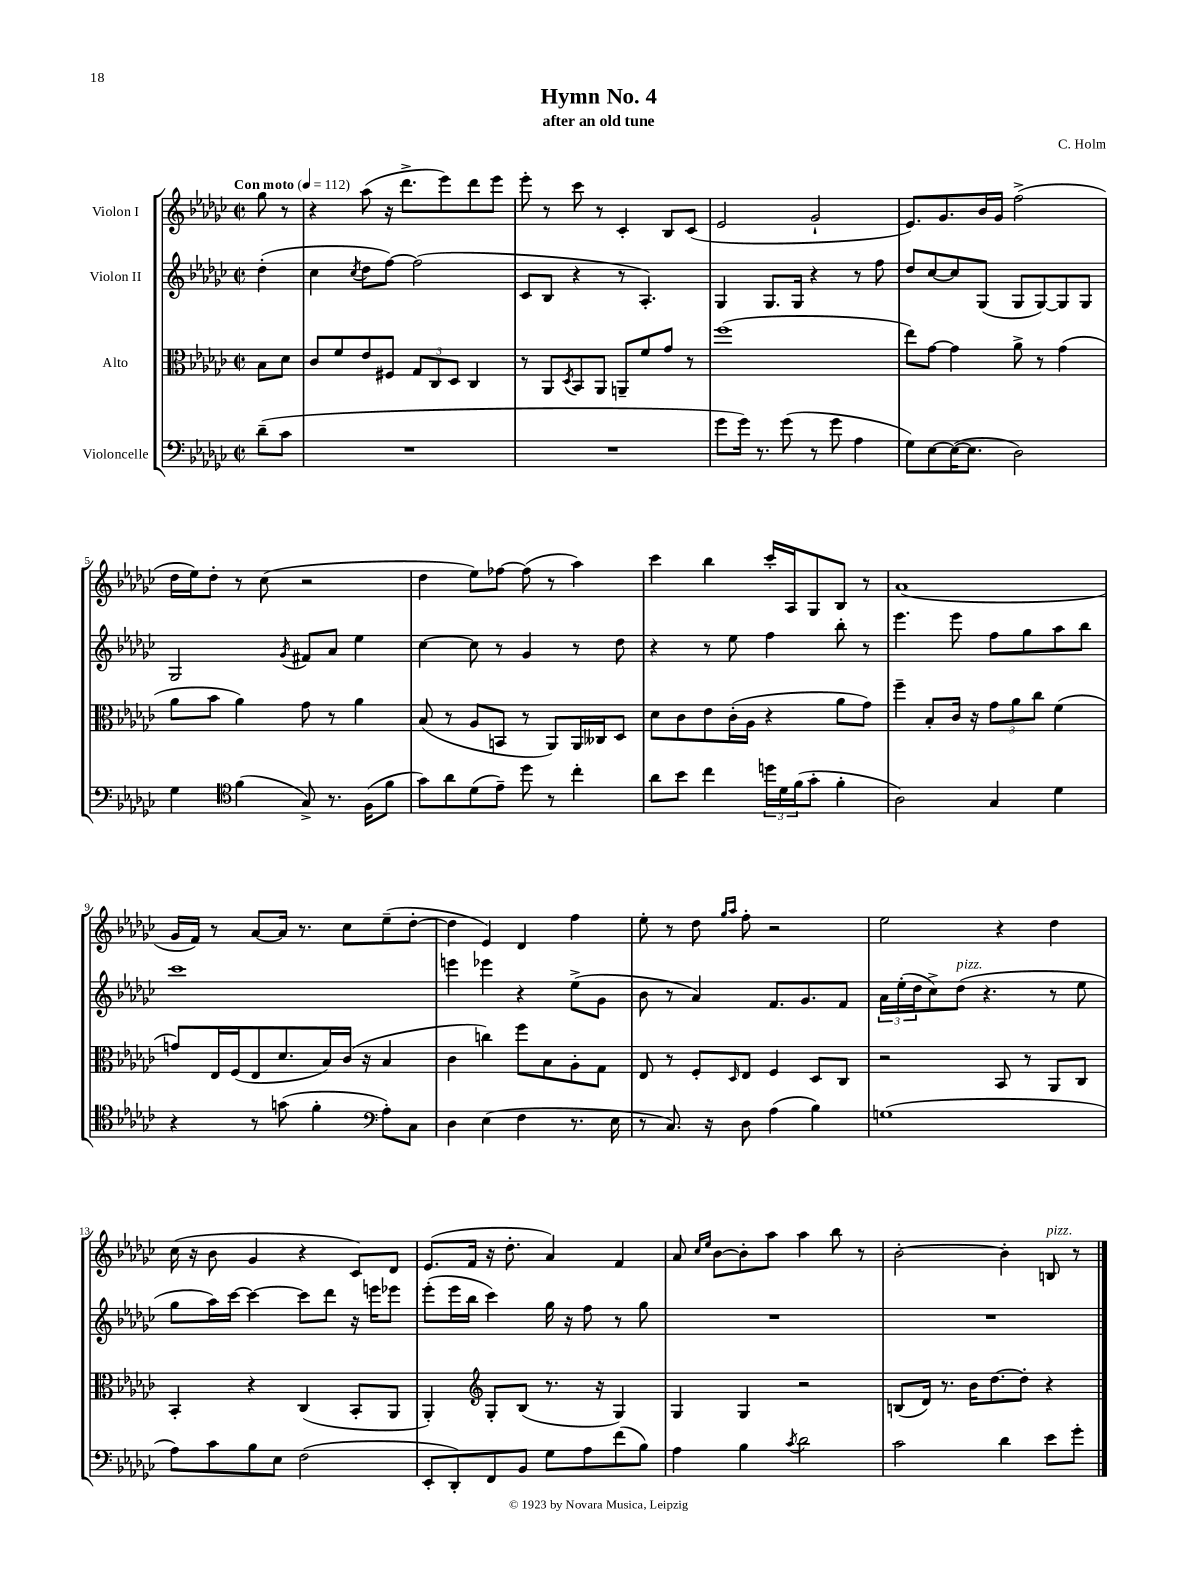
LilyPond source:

\header { title = "Hymn No. 4" composer = "C. Holm" subtitle = "after an old tune" }
<<
\new StaffGroup <<
\new Staff = "s0" \with { instrumentName = "Violon I" } {
    \clef treble \key ges \major \defaultTimeSignature \time 2/2 \partial 4 \tempo "Con moto" 4 = 112
    ges''8 r8 |
    r4 aes''8( r16 des'''8.-> ees'''8) des'''8 ees'''8 |
    ees'''8-. r8 ces'''8 r8 ces'4-. bes8 ces'8( |
    ees'2 ges'2-! |
    ees'8.) ges'8. bes'16 ges'16 f''2->( |
    des''16 ees''16) des''8-. r8 ces''8( r2 |
    des''4 ees''8) fes''8~ fes''8( r8 aes''4) |
    ces'''4 bes''4 ces'''16-. aes16 ges8 bes8 r8 |
    aes'1( |
    ges'16 f'16) r8 aes'8~ aes'16 r8. ces''8 ees''8--( des''8~-. |
    des''4 ees'4) des'4 f''4 |
    ees''8-. r8 des''8 \grace { ges''16 aes''16 } f''8-. r2 |
    ees''2 r4 des''4 |
    ces''16( r16 bes'8 ges'4 r4 ces'8) des'8 |
    ees'8.( f'16 r16 des''8.-. aes'4) f'4 |
    aes'8 \grace { ces''16 ees''16 } bes'8~ bes'8-. aes''8 aes''4 bes''8 r8 |
    bes'2~-. bes'4-. b8^\markup { \italic "pizz." } r8 \bar "|." |
}
\new Staff = "s1" \with { instrumentName = "Violon II" } {
    \clef treble \key ges \major \defaultTimeSignature \time 2/2 \partial 4
    des''4-.( |
    ces''4 \acciaccatura { ces''8 } des''8 f''8~) f''2( |
    ces'8 bes8 r4 r8 aes4.-.) |
    ges4 ges8. ges16 r4 r8 f''8 |
    des''8 ces''8~ ces''8 ges8( ges8 ges8~) ges8 ges8 |
    ges2 \acciaccatura { ges'8 } fis'8 aes'8 ees''4 |
    ces''4~ ces''8 r8 ges'4 r8 des''8 |
    r4 r8 ees''8 f''4 bes''8-. r8 |
    ees'''4. ees'''8 f''8 ges''8 aes''8 bes''8 |
    ces'''1 |
    e'''4 ees'''4 r4 ees''8->( ges'8 |
    bes'8 r8 aes'4) f'8. ges'8. f'8 |
    \tuplet 3/2 { aes'16 ees''16-.( des''16 } ces''8->) des''8^\markup { \italic "pizz." }( r4. r8 ees''8 |
    ges''8 aes''16) ces'''16~ ces'''4~ ces'''8 des'''8 r16 e'''16 ees'''8 |
    ees'''8-.( ees'''16 bes''16 ces'''4) ges''16 r16 f''8 r8 ges''8 |
    R1 |
    R1 \bar "|." |
}
\new Staff = "s2" \with { instrumentName = "Alto" } {
    \clef alto \key ges \major \defaultTimeSignature \time 2/2 \partial 4
    bes8 des'8 |
    ces'8 f'8 ees'8 fis8 \tuplet 3/2 { ges8 ces8 des8 } ces4 |
    r8 aes,8 \acciaccatura { des8 } bes,8 aes,8 a,8-- f'8 ges'8 r8 |
    f''1( |
    ees''8) ges'8~ ges'4 aes'8-> r8 ges'4( |
    aes'8 bes'8 aes'4) ges'8 r8 aes'4 |
    bes8( r8 aes8 b,8 r8 aes,8) aes,16 ceses16 des8 |
    des'8 ces'8 ees'8 ces'16-.( aes16 r4 aes'8 ges'8) |
    f''4-- bes8-. ces'16 r16 \tuplet 3/2 { ges'8 aes'8 ces''8 } f'4( |
    g'8) ees16 f16( ees8 des'8. bes16) ces'16( r16 bes4 |
    ces'4 c''4) f''8 bes8 aes8-. ges8 |
    ees8 r8 f8-. \grace { des16 } ees8 f4 des8 ces8 |
    r2 bes,8 r8 aes,8 ces8 |
    bes,4-. r4 ces4( bes,8-. aes,8 |
    aes,4-.) \clef treble ges8-. bes8( r8. r16 ges4) |
    ges4 ges4 r2 |
    b8( des'16) r8. bes'16 des''8.~ des''8-. r4 \bar "|." |
}
\new Staff = "s3" \with { instrumentName = "Violoncelle" } {
    \clef bass \key ges \major \defaultTimeSignature \time 2/2 \partial 4
    des'8--( ces'8 |
    R1 |
    R1 |
    ges'8 ges'16) r8. ges'8( r8 ges'8 aes4 |
    ges8) ees8~ ees16~( ees8. des2) |
    ges4 \clef tenor f'4( ges8->) r8. f16( f'8 |
    ges'8) aes'8 des'8( ees'8--) des''8 r8 ces''4-. |
    aes'8 bes'8 ces''4 \tuplet 3/2 { d''16 des'16 f'16( } ges'8-. f'4-. |
    aes2) ges4 des'4 |
    r4 r8 g'8( f'4-. \clef bass aes8-.) ces8 |
    des4 ees4( f4 r8. ees16 |
    r8 ces8.) r16 des8 aes4( bes4) |
    g1( |
    aes8) ces'8 bes8 ees8 f2( |
    ees,8-. des,8-.) f,8 bes,8 ges8 aes8 f'8( bes8) |
    aes4 bes4 \acciaccatura { ces'8 } des'2 |
    ces'2 des'4 ees'8 ges'8-. \bar "|." |
}
>>
>>
